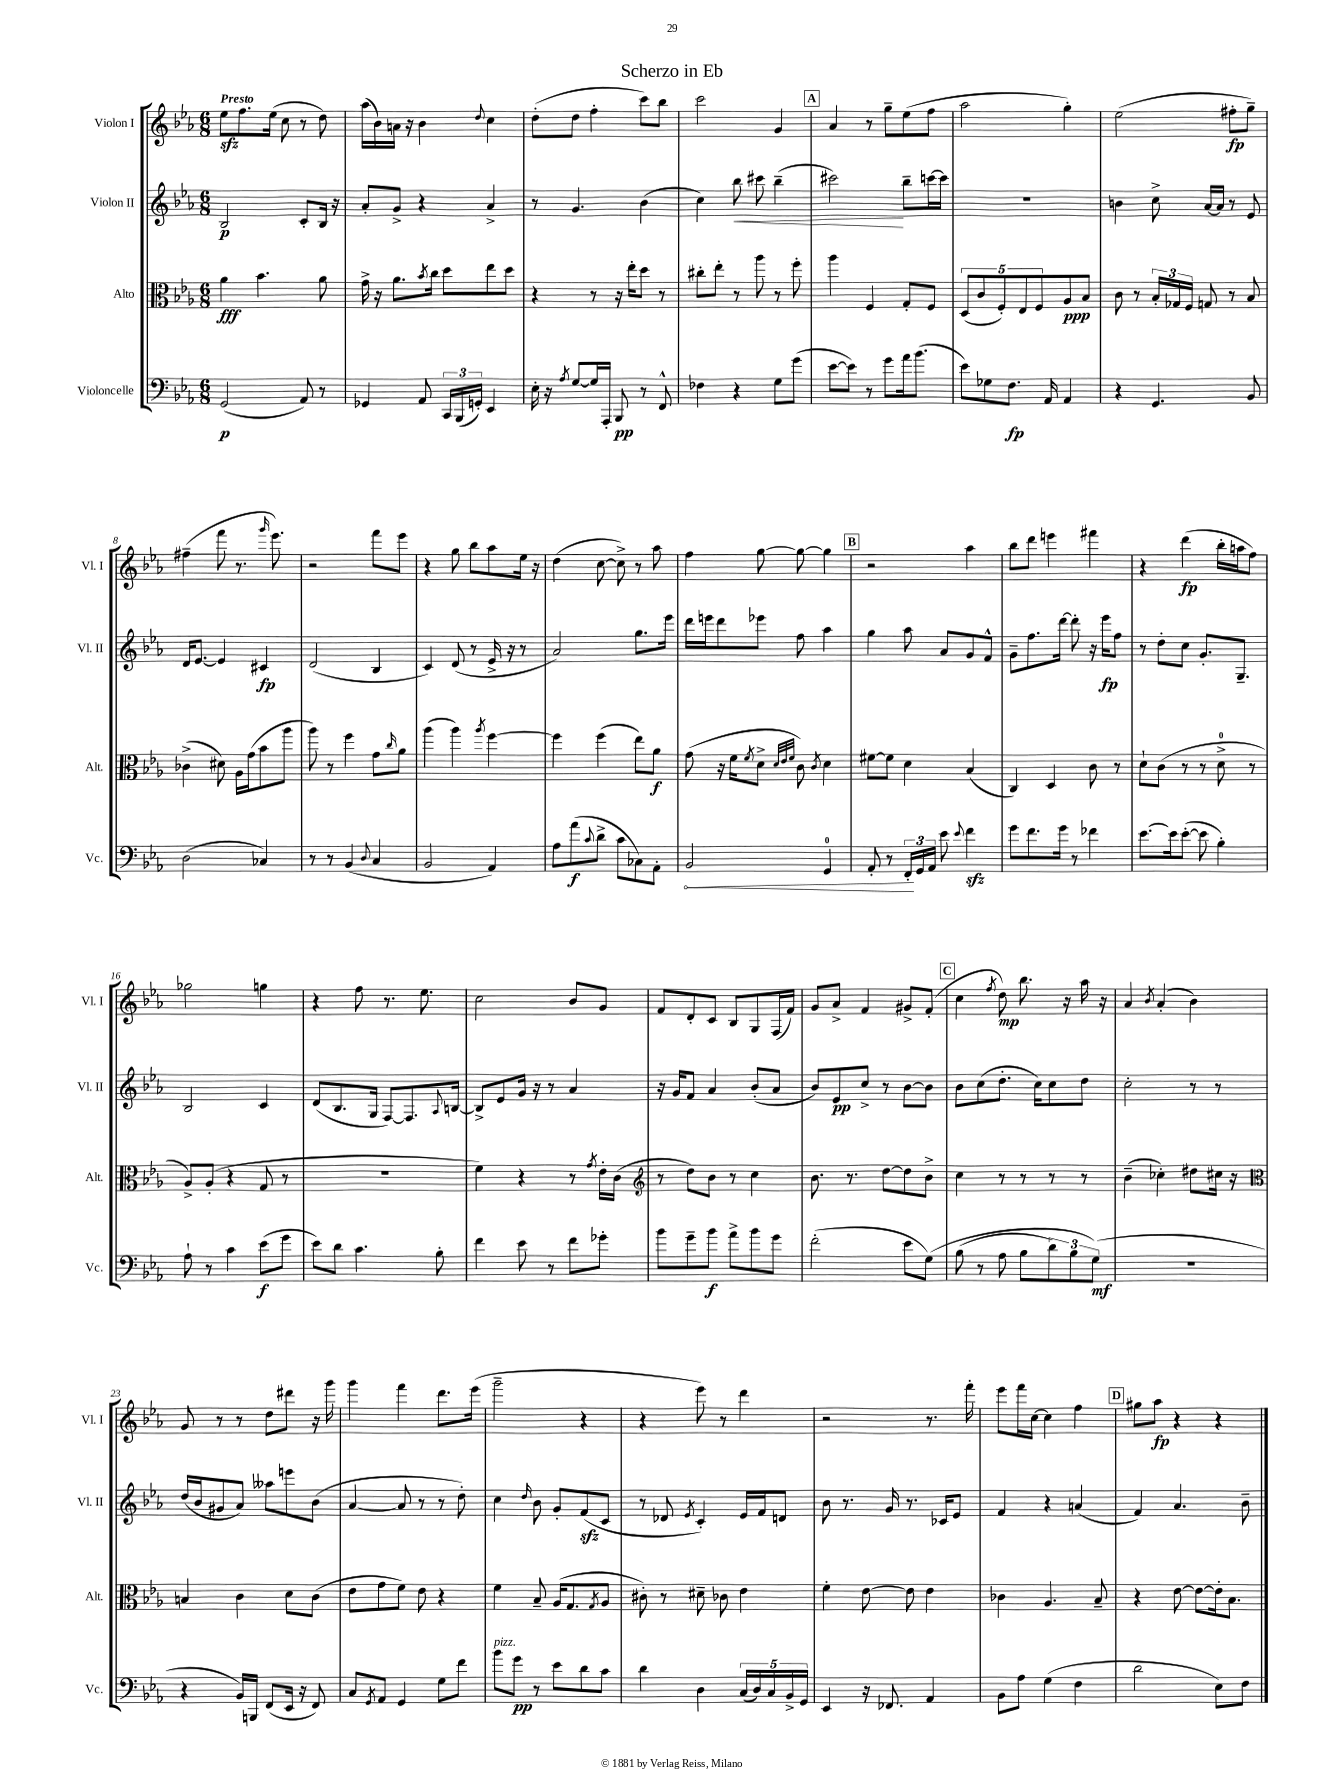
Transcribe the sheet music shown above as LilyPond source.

\header { title = "Scherzo in Eb" }
<<
\new StaffGroup <<
\new Staff = "s0" \with { instrumentName = "Violon I" shortInstrumentName = "Vl. I" } {
    \clef treble \key ees \major \numericTimeSignature \time 6/8 \tempo "Presto"
    ees''8\sfz f''8. ees''16( c''8 r8 d''8) |
    aes''16( bes'16) a'16 r16 bes'4 \appoggiatura { d''8 } c''4 |
    d''8-.( d''8 f''4-. c'''8) bes''8 |
    c'''2 g'4 |
    \mark \markup { \box "A" } aes'4 r8 g''8-- ees''8( f''8 |
    aes''2 g''4-.) |
    ees''2( fis''8-.\fp g''8--) |
    fis''4--( f'''8 r8. \grace { g'''16 } ees'''8.) |
    r2 f'''8 ees'''8 |
    r4 g''8 bes''8 aes''8 ees''16 r16 |
    d''4( c''8~ c''8->) r8 aes''8 |
    f''4 g''8~ g''8~ g''4 |
    \mark \markup { \box "B" } r2 aes''4 |
    bes''8 d'''8 e'''4 fis'''4 |
    r4 d'''4\fp( bes''16-. a''16 f''8) |
    ges''2 g''4 |
    r4 f''8 r8. ees''8. |
    c''2 bes'8 g'8 |
    f'8 d'8-. c'8 bes8 g8 f16( f'16) |
    g'8 aes'8-> f'4 gis'8-> f'8-.( |
    \mark \markup { \box "C" } c''4 \acciaccatura { f''8 } d''8\mp) bes''8. r16 aes''16 r16 |
    aes'4 \acciaccatura { bes'8 } aes'4-.( bes'4) |
    g'8 r8 r8 d''8 dis'''8 r16 g'''16 |
    g'''4 f'''4 d'''8. ees'''16( |
    g'''2-- r4 |
    r4 ees'''8) r8 d'''4 |
    r2 r8. f'''16-. |
    ees'''8 f'''16 c''16~ c''4 f''4 |
    \mark \markup { \box "D" } gis''8 aes''8\fp r4 r4 \bar "|." |
}
\new Staff = "s1" \with { instrumentName = "Violon II" shortInstrumentName = "Vl. II" } {
    \clef treble \key ees \major \numericTimeSignature \time 6/8
    bes2\p c'8-. bes16 r16 |
    aes'8-. g'8-> r4 aes'4-> |
    r8 g'4. bes'4( |
    c''4) bes''8\< cis'''8 bes''4--( |
    \mark \markup { \box "A" } cis'''2\!) bes''8-- c'''16~ c'''16 |
    R2. |
    b'4 c''8-> aes'16~ aes'16 r8 ees'8 |
    d'16 ees'8.~ ees'4 cis'4\fp |
    d'2( bes4 |
    c'4) d'8( r8 ees'16-> r16 r8 |
    aes'2) g''8. ees'''16 |
    d'''16 e'''16 d'''8 ees'''8 f''8 aes''4 |
    \mark \markup { \box "B" } g''4 aes''8 aes'8 g'8 f'8-^ |
    g'8-- f''8. d'''16~ d'''8-. r16 ees'''16\fp f''8 |
    r8 d''8-. c''8 g'8.-. g8.-- |
    bes2 c'4 |
    d'8( bes8. g16 f8~) f8. \appoggiatura { aes8 } b16~ |
    b8-> ees'8 g'16 r16 r8 aes'4 |
    r16 g'16 f'8 aes'4 bes'8-.( aes'8 |
    bes'8) ees'8\pp c''8-> r8 bes'8~ bes'8 |
    \mark \markup { \box "C" } bes'8 c''8( d''8.-. c''16) c''8 d''8 |
    c''2-. r8 r8 |
    d''16( bes'16 gis'8 aes'8) aeses''8 e'''8 bes'8( |
    aes'4~ aes'8 r8 r8 d''8-.) |
    c''4 \grace { d''16 } bes'8 g'8-. f'8\sfz( c'8 |
    r8 des'8 \acciaccatura { ees'8 } c'4-.) ees'16 f'16 d'8 |
    bes'8 r8. g'16 r8. ces'16 ees'8 |
    f'4 r4 a'4( |
    \mark \markup { \box "D" } f'4) aes'4. bes'8-- \bar "|." |
}
\new Staff = "s2" \with { instrumentName = "Alto" shortInstrumentName = "Alt." } {
    \clef alto \key ees \major \numericTimeSignature \time 6/8
    aes'4\fff bes'4. aes'8 |
    g'16-> r16 aes'8. \acciaccatura { bes'8 } c''16 d''8 ees''8 d''8 |
    r4 r8 r16 ees''16-. d''8 r8 |
    cis''8-. ees''8-. r8 aes''8 r8 f''8-. |
    \mark \markup { \box "A" } aes''4 f4 g8-. f8 |
    \tuplet 5/4 { d8( c'8 f8-.) ees8 f8 } aes8\ppp bes8 |
    c'8 r8 \tuplet 3/2 { bes16-. ges16 f16 } g8 r8 bes8 |
    ces'4->( dis'8) aes16 g'16( bes'8 aes''8 |
    aes''8) r8 f''4 g'8 \grace { c''16 } aes'8 |
    aes''4( aes''4) \acciaccatura { aes''8 } f''4~ |
    f''4 f''4( ees''8) aes'8\f |
    g'8( r16 f'16 \acciaccatura { f'8 } d'8-> \grace { d'32 ees'32 f'32 } c'8) \acciaccatura { c'8 } d'4 |
    \mark \markup { \box "B" } fis'8~ fis'8 d'4 bes4( |
    c4) d4 c'8 r8 |
    d'8-! c'8( r8 r8 d'8-0-> r8 |
    aes8->) aes8-.( r4 g8 r8 |
    R2. |
    f'4) r4 r8 \acciaccatura { g'8 } ees'16-. c'16( |
    \clef treble r8 d''8) bes'8 r8 c''4 |
    bes'8. r8. d''8~ d''8 bes'8-> |
    \mark \markup { \box "C" } c''4 r8 r8 r8 r8 |
    bes'4--( ces''4-.) dis''8 cis''16 r16 |
    \clef alto b4 c'4 d'8 c'8( |
    ees'8 g'8 f'8) ees'8 r4 |
    f'4 bes8-- aes16( g8. \acciaccatura { g8 } aes8 |
    cis'8-.) r8 dis'8-- ces'8 ees'4 |
    f'4-. ees'8~ ees'8 ees'4 |
    ces'4 aes4. bes8-- |
    \mark \markup { \box "D" } r4 ees'8~ ees'8~ ees'16-. bes8. \bar "|." |
}
\new Staff = "s3" \with { instrumentName = "Violoncelle" shortInstrumentName = "Vc." } {
    \clef bass \key ees \major \numericTimeSignature \time 6/8
    g,2\p( aes,8) r8 |
    ges,4 aes,8 \tuplet 3/2 { c,16 bes,,16( g,16-.) } ees,4 |
    ees16-. r16 \acciaccatura { aes8 } g8~ g16 aes,,16-. bes,,8\pp r8 f,8-^ |
    fes4 r4 g8 g'8( |
    \mark \markup { \box "A" } ees'8~ ees'8) r8 g'8 aes'16 bes'8.( |
    ees'8) ges8 f8.\fp aes,16 aes,4 |
    r4 g,4. bes,8 |
    d2( ces4) |
    r8 r8 bes,4( \appoggiatura { d8 } c4 |
    bes,2 aes,4) |
    aes8 aes'8\f( \appoggiatura { c'8 } d'8-> c'8 ces8) aes,8-. |
    \once \override Hairpin.circled-tip = ##t bes,2\< g,4-0 |
    \mark \markup { \box "B" } aes,8-. r8 \tuplet 3/2 { f,16-.\! g,16 aes,16 } ees'8 \appoggiatura { ees'8 } f'4\sfz |
    g'8 f'8. g'16 r8 fes'4 |
    ees'8.~ ees'16 ees'8~-.( ees'8 bes4-.) |
    aes8-! r8 c'4 ees'8\f( g'8 |
    ees'8) d'8 c'4. bes8-. |
    f'4 ees'8 r8 f'8 ges'8-. |
    bes'8 g'8-- bes'8\f aes'8-> bes'8 g'8 |
    f'2-.( ees'8 g8)\( |
    \mark \markup { \box "C" } bes8( r8 aes8 bes8 \tuplet 3/2 { d'8) bes8 g8\mf(\) } |
    R2. |
    r4 bes,16) b,,16 f,8( ees,16 r16 f,8) |
    c8 \acciaccatura { g,8 } aes,8 g,4 g8 f'8 |
    bes'8^\markup { \italic "pizz." } g'8\pp r8 ees'8 d'8 c'8 |
    d'4 d4 \tuplet 5/4 { c16( d16) c16 bes,16-> g,16 } |
    ees,4 r16 fes,8. aes,4 |
    bes,8 aes8 g4( f4 |
    \mark \markup { \box "D" } d'2 ees8) f8 \bar "|." |
}
>>
>>
